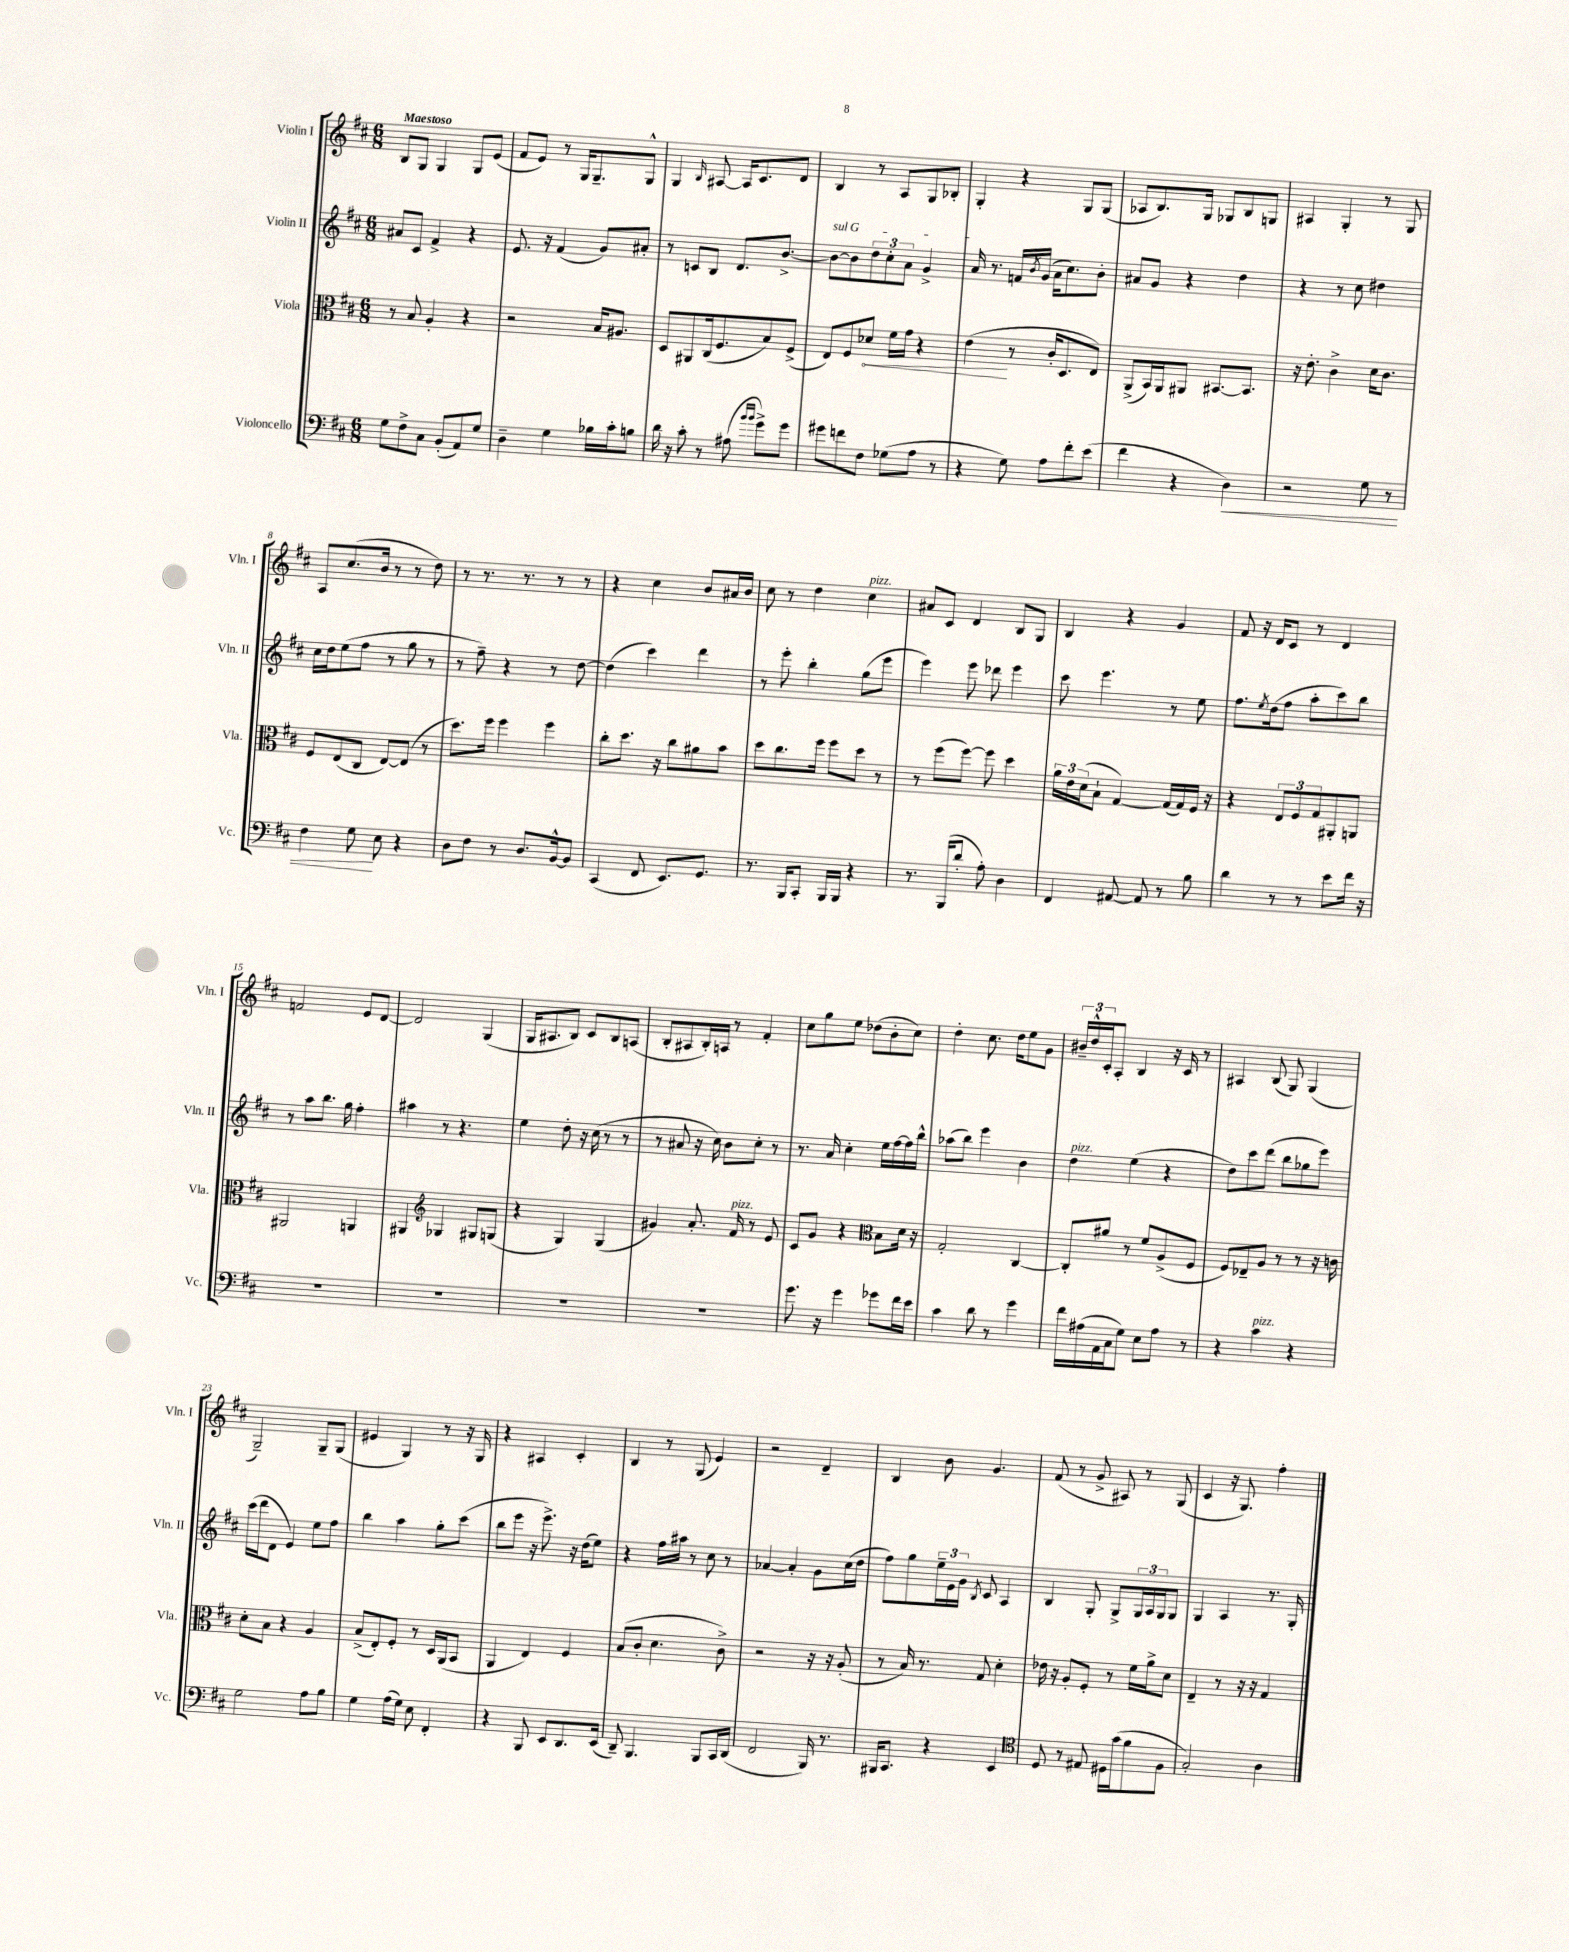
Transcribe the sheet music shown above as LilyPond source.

<<
\new StaffGroup <<
\new Staff = "s0" \with { instrumentName = "Violin I" shortInstrumentName = "Vln. I" } {
    \clef treble \key d \major \numericTimeSignature \time 6/8 \tempo "Maestoso"
    b8 g8 g4 g8 e'8( |
    fis'8 e'8) r8 g16 g8.-- g8-^ |
    g4 \grace { b16 } ais8~ ais16 cis'8. d'8 |
    b4 r8 a8 g8 bes8-. |
    g4-. r4 g8 g8( |
    aes8 b8.) g16 ges8 b8 g8 |
    ais4 g4-. r8 g8 |
    a8 cis''8.( b'16 r8 r8 d''8) |
    r8 r8. r8. r8 r8 |
    r4 cis''4 b'8 ais'16 b'16 |
    cis''8 r8 d''4 cis''4^\markup { \italic "pizz." } |
    ais'8 cis'8 d'4 b8 g8 |
    b4 r4 g'4 |
    fis'8 r16 d'16 cis'8 r8 d'4 |
    f'2 e'8 d'8~ |
    d'2 g4( |
    g16 ais8. b8) cis'8 b8 a8( |
    b8-. ais8 b16-.) a16 r8 fis'4-. |
    cis''8 g''8 e''8 des''8( b'8-. cis''8) |
    d''4-. cis''8. d''16 e''8 g'8 |
    \tuplet 3/2 { bis'16-- d''16-^ cis'16-. } a8-. b4 r16 cis'16 r8 |
    ais4 b8( g8) g4( |
    g2--) g8-- g8( |
    eis'4 g4) r8 r16 g16 |
    r4 ais4 cis'4-. |
    b4 r8 g8( e'4) |
    r2 d'4-- |
    b4 b'8 g'4. |
    fis'8( r8 g'8-> ais8) r8 g8( |
    cis'4 r16 g8.) fis''4-. \bar "|." |
}
\new Staff = "s1" \with { instrumentName = "Violin II" shortInstrumentName = "Vln. II" } {
    \clef treble \key d \major \numericTimeSignature \time 6/8
    ais'8 cis'8 fis'4-> r4 |
    e'8. r16 fis'4( g'8) ais'8-. |
    r8 c'8 b8 d'8. b'8.~-> |
    \once \override TextSpanner.bound-details.left.text = \markup { \italic "sul G" } b'8~\startTextSpan b'8 \tuplet 3/2 { d''8 cis''8-. a'8 } g'4-> |
    a'16\stopTextSpan r8. f'16 \acciaccatura { b'8 } g'16( a'16 cis''8.) b'8-. |
    ais'8 g'8 r4 d''4 |
    r4 r8 cis''8 dis''4 |
    cis''16 d''16 e''8( fis''8 r8 g''8 r8 |
    r8 fis''8--) r4 r8 d''8~ |
    d''4( cis'''4) d'''4 |
    r8 e'''8-. b''4-. g''8( e'''8 |
    e'''4) e'''8 des'''8 e'''4 |
    cis'''8 e'''4. r8 e''8 |
    fis''8. \acciaccatura { e''8 } d''16( fis''8 a''8-. cis'''8) b''8 |
    r8 a''8 b''8. g''16 fis''4-. |
    ais''4 r8 r4. |
    e''4 d''8-. r16 cis''16( r8 r8 |
    r8 ais'8 r16 cis''16) b'8 cis''8-. r8 |
    r8. a'16 cis''4-. e''16 fis''16~ fis''16 b''16-^ |
    aes''8( b''8) e'''4 b'4 |
    d''4^\markup { \italic "pizz." } e''4( r4 |
    d''8) cis'''8 d'''8( b''8 ges''8 e'''8) |
    cis'''16( d'''16 d'8 e'4) e''8 fis''8 |
    b''4 a''4 g''8-. cis'''8( |
    b''8 e'''8 r16 e'''8.->) r16 d''16( e''8) |
    r4 fis''16 ais''16 r8 cis''8 r8 |
    aes'4~ aes'4-. g'8 cis''16( d''16 |
    fis''8) g''8 \tuplet 3/2 { e''16-- e'16 g'16 } \acciaccatura { b8 } cis'8 a4 |
    b4 g8-. g8-> \tuplet 3/2 { g16 a16 g16 } g8 |
    g4 a4 r8. g16-. \bar "|." |
}
\new Staff = "s2" \with { instrumentName = "Viola" shortInstrumentName = "Vla." } {
    \clef alto \key d \major \numericTimeSignature \time 6/8
    r8 b8 a4-. r4 |
    r2 b16 ais8. |
    d8 ais,8 cis16( fis8. b8) fis8->( |
    e8) fis8 \once \override Hairpin.circled-tip = ##t des'8\< fis'16 g'16 r4 |
    e'4\!( r8 cis'16-. d8. e8) |
    a,8->( b,16) a,16 ais,8 bis,8.~ bis,8. |
    r16 e'8.-. cis'4-> d'16 cis'8. |
    fis8 e8( cis8 e8~) e8( r8 |
    d''8.) fis''16 fis''4 fis''4 |
    cis''8-. d''8. r16 cis''8 ais'8 b'8 |
    d''8 cis''8. fis''16 fis''8 d''8 r8 |
    r8 fis''8( fis''8~) fis''8 d''4 |
    \tuplet 3/2 { a'16 e'16 d'16( } b8-! g4~) g16( g16) fis16 r16 |
    r4 \tuplet 3/2 { e8 fis8 g8 } ais,8-. a,8 |
    ais,2 a,4 |
    ais,4 \clef treble ges4 gis8 g8( |
    r4 g4) g4( |
    gis'4) a'8.-. fis'16^\markup { \italic "pizz." } r8 e'8 |
    cis'8 g'8 r4 \clef alto b8 d'16 r16 |
    g2-. cis4~ |
    cis8-. ais'8 r8 fis'8 a8->( fis8 |
    fis8) ees8-- a8 r8 r8 r16 c'16 |
    d'8-. b8 r4 a4 |
    b8->( e8-.) fis8-. r8 d16 a,16( b,8 |
    a,4 e4) fis4 |
    b8( cis'8-. d'4. cis'8->) |
    r2 r16 r16 a8-.( |
    r8 b16) r8. g8 d'4-. |
    ees'16 r16 a8-. fis8-. r8 fis'16 a'16-> d'8 |
    e4-- r8 r16 r16 g4 \bar "|." |
}
\new Staff = "s3" \with { instrumentName = "Violoncello" shortInstrumentName = "Vc." } {
    \clef bass \key d \major \numericTimeSignature \time 6/8
    g8 fis8-> cis8 b,8-.( a,8) g8 |
    d4-- g4 bes16 cis'16-. b8 |
    d'16 r16 cis'8-. r8 ais8( \grace { b'16 b'16 } g'8->) g'8 |
    gis'8 f'8 fis8 ges8( a8 r8 |
    r4 g8) a8 fis'8-. e'8( |
    fis'4 r4 d4\<) |
    r2 g8 r8 |
    fis4 g8\! e8 r4 |
    d8 fis8 r8 d8. b,16~-^ b,8 |
    cis,4( fis,8 e,8.) g,8. |
    r8. b,,16 cis,8-. b,,16 b,,16 r4 |
    r8. b,,16( d'8-. a8-.) d4 |
    fis,4 ais,8~ ais,8 r8 b8 |
    d'4 r8 r8 e'8 fis'16 r16 |
    R2. |
    R2. |
    R2. |
    R2. |
    g'8. r16 g'4 ges'8 fis'16 e'16 |
    cis'4 d'8 r8 g'4 |
    fis'16 ais16( a,16 cis16 g8) e8 ais8 r8 |
    r4 cis'4^\markup { \italic "pizz." } r4 |
    g2 a8 b8 |
    g4 a16( g16) e8 fis,4-. |
    r4 b,,8 e,8 d,8. e,16( |
    d,8--) b,,4. b,,8 cis,16 d,16( |
    fis,2 b,,16) r8. |
    bis,,16 cis,8. r4 e,4 |
    \clef tenor d8 r8 eis8 dis16 g'16( fis'8 fis8 |
    g2-.) a4 \bar "|." |
}
>>
>>
